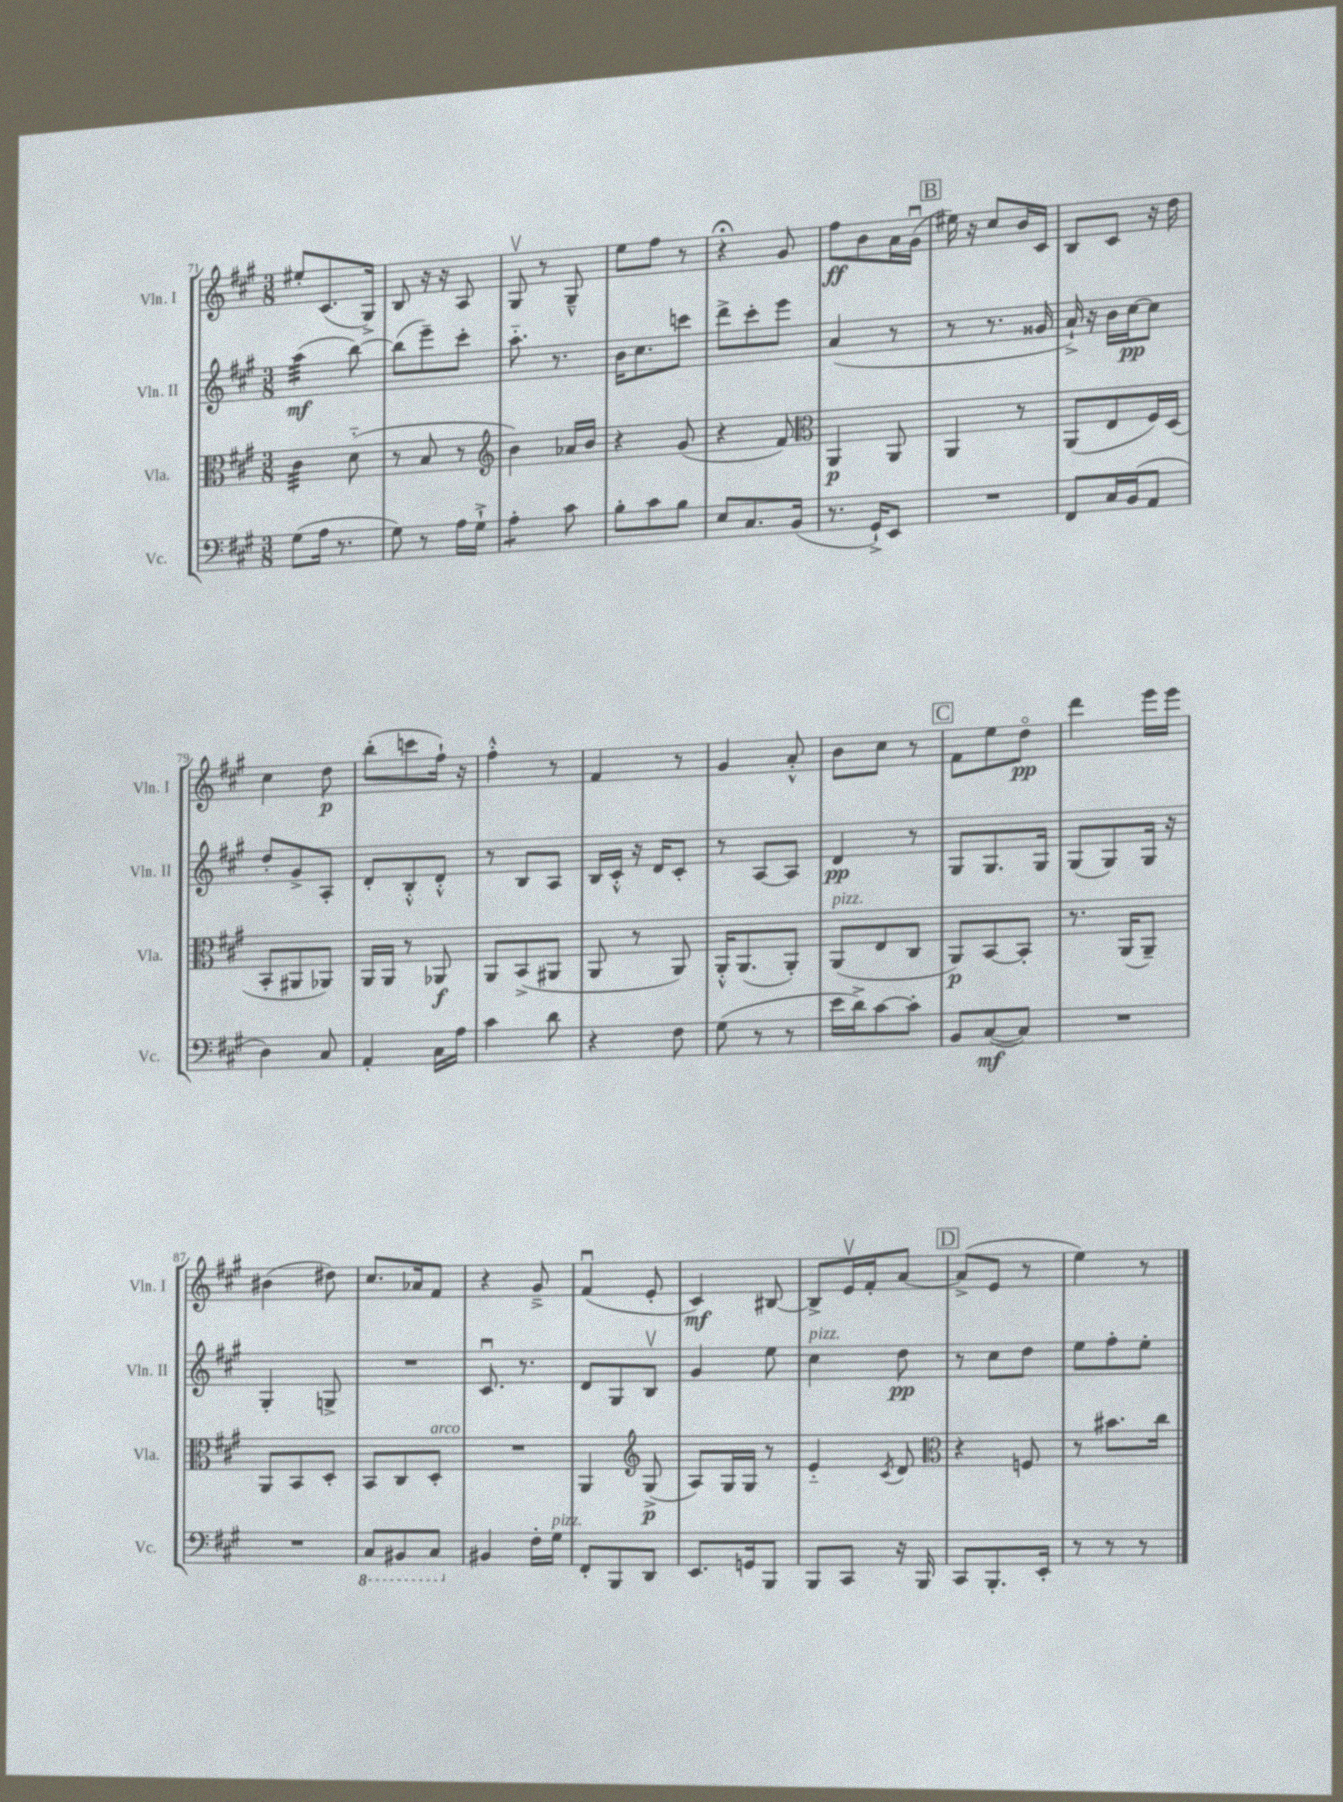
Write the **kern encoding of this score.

**kern	**kern	**kern	**kern
*staff4	*staff3	*staff2	*staff1
*clefF4	*clefC3	*clefG2	*clefG2
*k[f#c#g#]	*k[f#c#g#]	*k[f#c#g#]	*k[f#c#g#]
*M3/8	*M3/8	*M3/8	*M3/8
(8G#	4c#	(4aa	8ee#'
16A	.	.	(8.c#
8.r	.	.	.
.	(8d'~	[8bb)	.
.	.	.	16G#^)
=	=	=	=
8G#)	8r	(8bb]	8B
8r	8B	8eee~)	16r
.	.	.	16r
16A	8r	8ccc#'	8A
16G#`^	.	.	.
=	=	=	=
*	*clefG2	*	*
4A'	4b)	8.aa'~	8G#v
.	.	.	8r
.	.	8.r	.
8c#	16a-	.	8G#~^^
.	16b	.	.
=	=	=	=
8B'	4r	16b	8ee
.	.	8.cc#	.
8c#	.	.	8ff#
8B	(8g#	8ccc	8r
=	=	=	=
8E	4r	8ddd^	4r;
8.C#	.	8ccc#'	.
.	8f#)	8eee	8g#
(16BB	.	.	.
=	=	=	=
*	*clefC3	*	*
8.r	4AA	(4a	8ff#
.	.	.	8b
16GG#`^)	.	.	.
8EE	8AA	8r	16a
.	.	.	(16g#u
=	=	=	=
4.r	4AA	8r	16ee#)
.	.	.	16r
.	.	8.r	8cc#
.	8r	.	16b
.	.	16g##	16c#
=	=	=	=
8FF#	(8AA	16a`^)	8B
.	.	16r	.
16C#	8E	16b	8c#
(16BB	.	[16cc#	.
8AA	16F#)	8cc#]	16r
.	(16D	.	16dd
=	=	=	=
4D)	8BB'	8dd'	4cc#
.	8AA#	8g#^	.
8C#	8AA-)	8A'	8dd
=	=	=	=
4AA'	16AA	8d'	(8bb'
.	16AA	.	.
.	8r	8B'^^	8ccc
16C#	8AA-	8d'^^	16ff#`)
16A	.	.	16r
=	=	=	=
4c#	8AA	8r	4ff#'^^
.	(8BB^	8B	.
8d	8AA#	8A	8r
=	=	=	=
4r	8AA	16B	4f#
.	.	16c#'^^	.
.	8r	16r	.
.	.	16d	.
8F#	8AA)	8c#'	8r
=	=	=	=
(8G#	16AA'^^	8r	4g#
.	(8.AA	.	.
8r	.	[8A	.
8r	8AA')	8A]	8a'^^
=	=	=	=
16e	(8AA	4d	8b
16d^)	.	.	.
[8c#	8E	.	8cc#
8c#']	8C#	8r	8r
=	=	=	=
8BB	8AA)	8G#	8f#
([8C#	[8BB	8.G#	8ee
8C#])	8BB']	.	8ddo
.	.	16G#	.
=	=	=	=
4.r	8.r	(8G#	4ddd
.	.	8G#)	.
.	(16AA	.	.
.	8AA~)	16G#	16eee
.	.	16r	16eee
=	=	=	=
4.r	8AA	4G#'	(4b#
.	8BB	.	.
.	8D'	8G^	8dd#)
=	=	=	=
8CC#	8BB	4.r	8.cc#
8BBB#	8C#	.	.
.	.	.	16a-
8CC#	8D'	.	8f#
=	=	=	=
4BB#	4.r	8.c#u	4r
.	.	8.r	.
16F#'	.	.	8g#~^
16G#	.	.	.
=	=	=	=
8FF#'	4AA	8d	(4f#u
8BBB	.	8G#	.
*	*clefG2	*	*
8DD	(8G#^	8Bv	8e'
=	=	=	=
8.EE	8A)	4g#	4c#)
.	16G#	.	.
16GG	16G#	.	.
8BBB	8r	8ee	[8B#
=	=	=	=
8BBB	4e'~	4cc#	8B#^]
8CC#	.	.	16ev
.	.	.	16f#'
.	8qc#	.	.
16r	8d	8dd	[8a
16BBB	.	.	.
=	=	=	=
*	*clefC3	*	*
8CC#	4r	8r	(8a^]
8.BBB'	.	8cc#	8e
.	8F	8dd	8r
16EE'	.	.	.
=	=	=	=
8r	8r	8ee	4ee)
8r	8.b#	8ff#'	.
8r	.	8ee'	8r
.	16cc#	.	.
==	==	==	==
*-	*-	*-	*-
